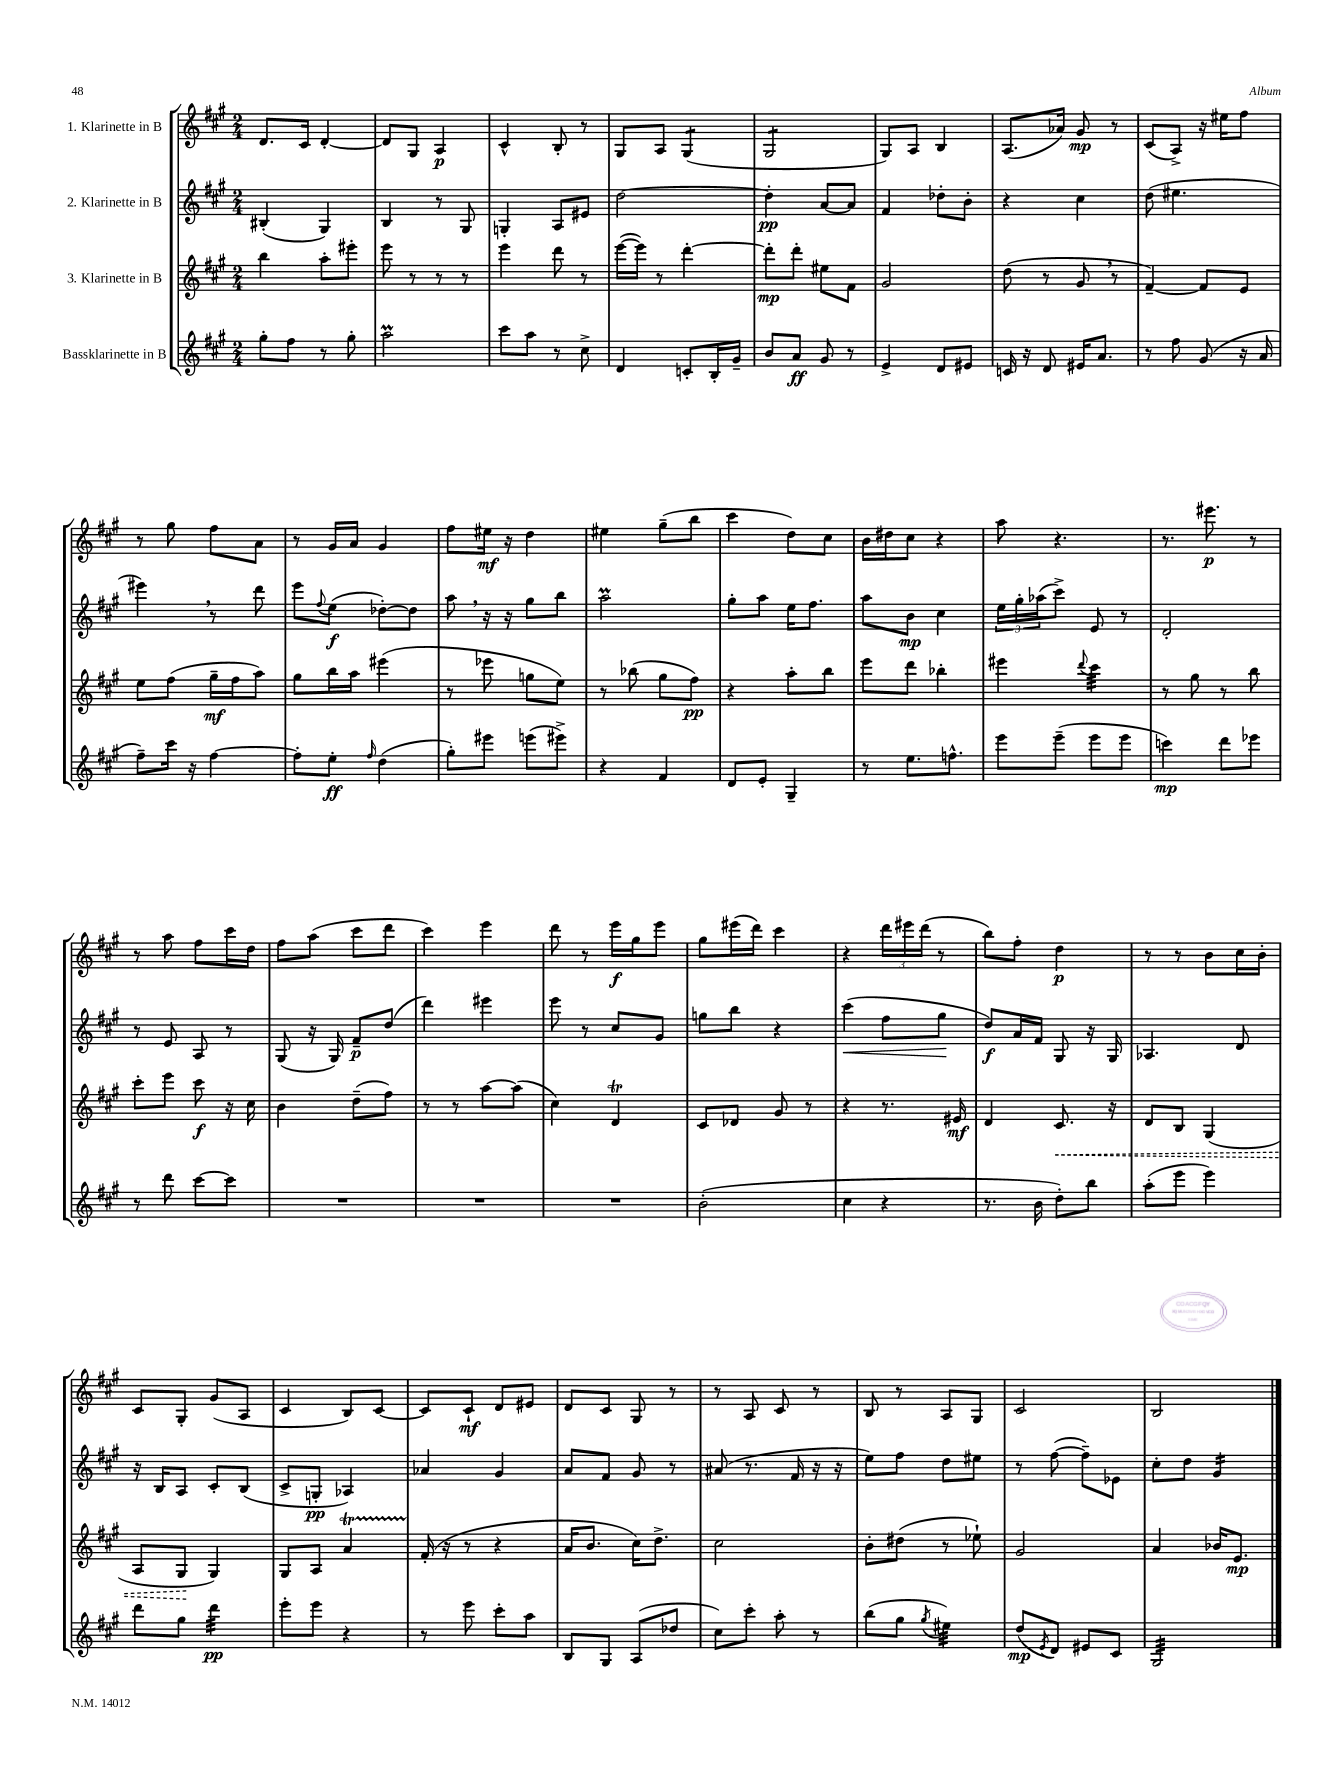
<<
\new StaffGroup <<
\new Staff = "s0" \with { instrumentName = "1. Klarinette in B" } {
    \clef treble \key a \major \numericTimeSignature \time 2/4
    d'8. cis'16 d'4~-. |
    d'8 gis8 a4\p |
    cis'4-^ b8-. r8 |
    gis8 a8 gis4:8( |
    gis2:8 |
    gis8) a8 b4 |
    a8.( aes'16) gis'8\mp r8 |
    cis'8( a8->) r16 eis''16 fis''8 |
    r8 gis''8 fis''8 a'8 |
    r8 gis'16 a'16 gis'4 |
    fis''8 eis''16\mf r16 d''4 |
    eis''4 gis''8--( b''8 |
    cis'''4 d''8) cis''8 |
    b'16 dis''16 cis''8 r4 |
    a''8 r4. |
    r8. eis'''8.\p r8 |
    r8 a''8 fis''8 cis'''16 d''16 |
    fis''8 a''8( cis'''8 d'''8 |
    cis'''4) e'''4 |
    d'''8 r8 e'''16\f gis''16 e'''8 |
    gis''8 eis'''16( d'''16) cis'''4 |
    r4 \tuplet 3/2 { d'''16 eis'''16 d'''16( } r8 |
    b''8) fis''8-. d''4\p |
    r8 r8 b'8 cis''16 b'16-. |
    cis'8 gis8-. gis'8( a8 |
    cis'4 b8) cis'8~ |
    cis'8 cis'8-!\mf d'8 eis'8 |
    d'8 cis'8 gis8 r8 |
    r8 a8 cis'8 r8 |
    b8 r8 a8 gis8 |
    cis'2 |
    b2 \bar "|." |
}
\new Staff = "s1" \with { instrumentName = "2. Klarinette in B" } {
    \clef treble \key a \major \numericTimeSignature \time 2/4
    bis4-.( gis4) |
    b4 r8 gis8 |
    g4-. a8 eis'8 |
    d''2~ |
    d''4-.\pp a'8~ a'8 |
    fis'4 des''8-. b'8-. |
    r4 cis''4 |
    d''8( eis''4. |
    eis'''4) \breathe r8 d'''8 |
    e'''8 \appoggiatura { fis''8 } e''8\f( des''8~-.) des''8 |
    a''8 \breathe r16 r16 gis''8 b''8 |
    a''2\prall |
    gis''8-. a''8 e''16 fis''8. |
    a''8 b'8\mp cis''4 |
    \tuplet 3/2 { e''16 gis''16-. aes''16( } cis'''8->) e'8 r8 |
    d'2-. |
    r8 e'8 a8 r8 |
    gis8( r16 gis16) fis'8--\p d''8( |
    d'''4) eis'''4 |
    e'''8 r8 cis''8 gis'8 |
    g''8 b''8 r4 |
    cis'''4\<( fis''8 gis''8\! |
    d''8\f) a'16 fis'16 gis8 r16 gis16 |
    aes4. d'8 |
    r16 b16 a8 cis'8-. b8( |
    cis'8-> g8-.\pp aes4) |
    aes'4 gis'4 |
    a'8 fis'8 gis'8 r8 |
    ais'8( r8. fis'16 r16 r16 |
    e''8) fis''8 d''8 eis''8 |
    r8 fis''8~( fis''8--) ees'8 |
    cis''8-. d''8 gis'4:16 \bar "|." |
}
\new Staff = "s2" \with { instrumentName = "3. Klarinette in B" } {
    \clef treble \key a \major \numericTimeSignature \time 2/4
    b''4 a''8-. eis'''8-. |
    e'''8 r8 r8 r8 |
    e'''4 d'''8 r8 |
    e'''16~( e'''16) r8 d'''4~-. |
    d'''8-.\mp d'''8-. eis''8 fis'8 |
    gis'2 |
    d''8( r8 gis'8 \breathe r8 |
    fis'4~--) fis'8 e'8 |
    e''8 fis''8( gis''16--\mf fis''16 a''8) |
    gis''8 b''16 a''16 eis'''4( |
    r8 ees'''8 g''8 e''8) |
    r8 bes''8( gis''8 fis''8\pp) |
    r4 a''8-. b''8 |
    e'''8 d'''8 bes''4-. |
    eis'''4 \appoggiatura { d'''8 } cis'''4:32 |
    r8 gis''8 r8 b''8 |
    cis'''8-. e'''8 cis'''8\f r16 cis''16 |
    b'4 d''8--( fis''8) |
    r8 r8 a''8~ a''8( |
    cis''4) d'4\trill |
    cis'8 des'8 gis'8 r8 |
    r4 r8. eis'16\mf |
    d'4 \once \override Hairpin.style = #'dashed-line cis'8.\< r16 |
    d'8 b8 gis4( |
    a8 gis8\! gis4) |
    gis8 a8 a'4\startTrillSpan |
    fis'16-.\stopTrillSpan( r16 r8 r4 |
    a'16 b'8. cis''16) d''8.-> |
    cis''2 |
    b'8-. dis''8( r8 ees''8-!) |
    gis'2 |
    a'4 bes'16 e'8.\mp \bar "|." |
}
\new Staff = "s3" \with { instrumentName = "Bassklarinette in B" } {
    \clef treble \key a \major \numericTimeSignature \time 2/4
    gis''8-. fis''8 r8 gis''8-. |
    a''2\prall |
    cis'''8 a''8 r8 cis''8-> |
    d'4 c'8-. b16-. gis'16-- |
    b'8 a'8\ff gis'8 r8 |
    e'4-> d'8 eis'8 |
    c'16 r16 d'8 eis'16 a'8. |
    r8 fis''8 gis'8( r16 a'16 |
    fis''8--) cis'''16 r16 fis''4~ |
    fis''8-. e''8-.\ff \grace { fis''16 } d''4( |
    gis''8-.) eis'''8 e'''8( eis'''8->) |
    r4 fis'4 |
    d'8 e'8-. gis4-- |
    r8 e''8. f''8.-^ |
    e'''8 e'''8--( e'''8 e'''8 |
    c'''4\mp) d'''8 ees'''8 |
    r8 d'''8 cis'''8~ cis'''8 |
    R2 |
    R2 |
    R2 |
    b'2-.( |
    cis''4 r4 |
    r8. b'16 d''8-.) b''8 |
    a''8-.( e'''8 e'''4) |
    d'''8 gis''8 d'''4:32\pp |
    e'''8-. e'''8 r4 |
    r8 e'''8 cis'''8-. a''8 |
    b8 gis8 a8( des''8 |
    cis''8) cis'''8-. a''8-. r8 |
    b''8( gis''8 \acciaccatura { gis''8 } eis''4:32) |
    d''8\mp( \acciaccatura { e'8 } d'8) eis'8 cis'8 |
    gis2:32 \bar "|." |
}
>>
>>
\layout { \context { \Score \remove "Bar_number_engraver" } }
